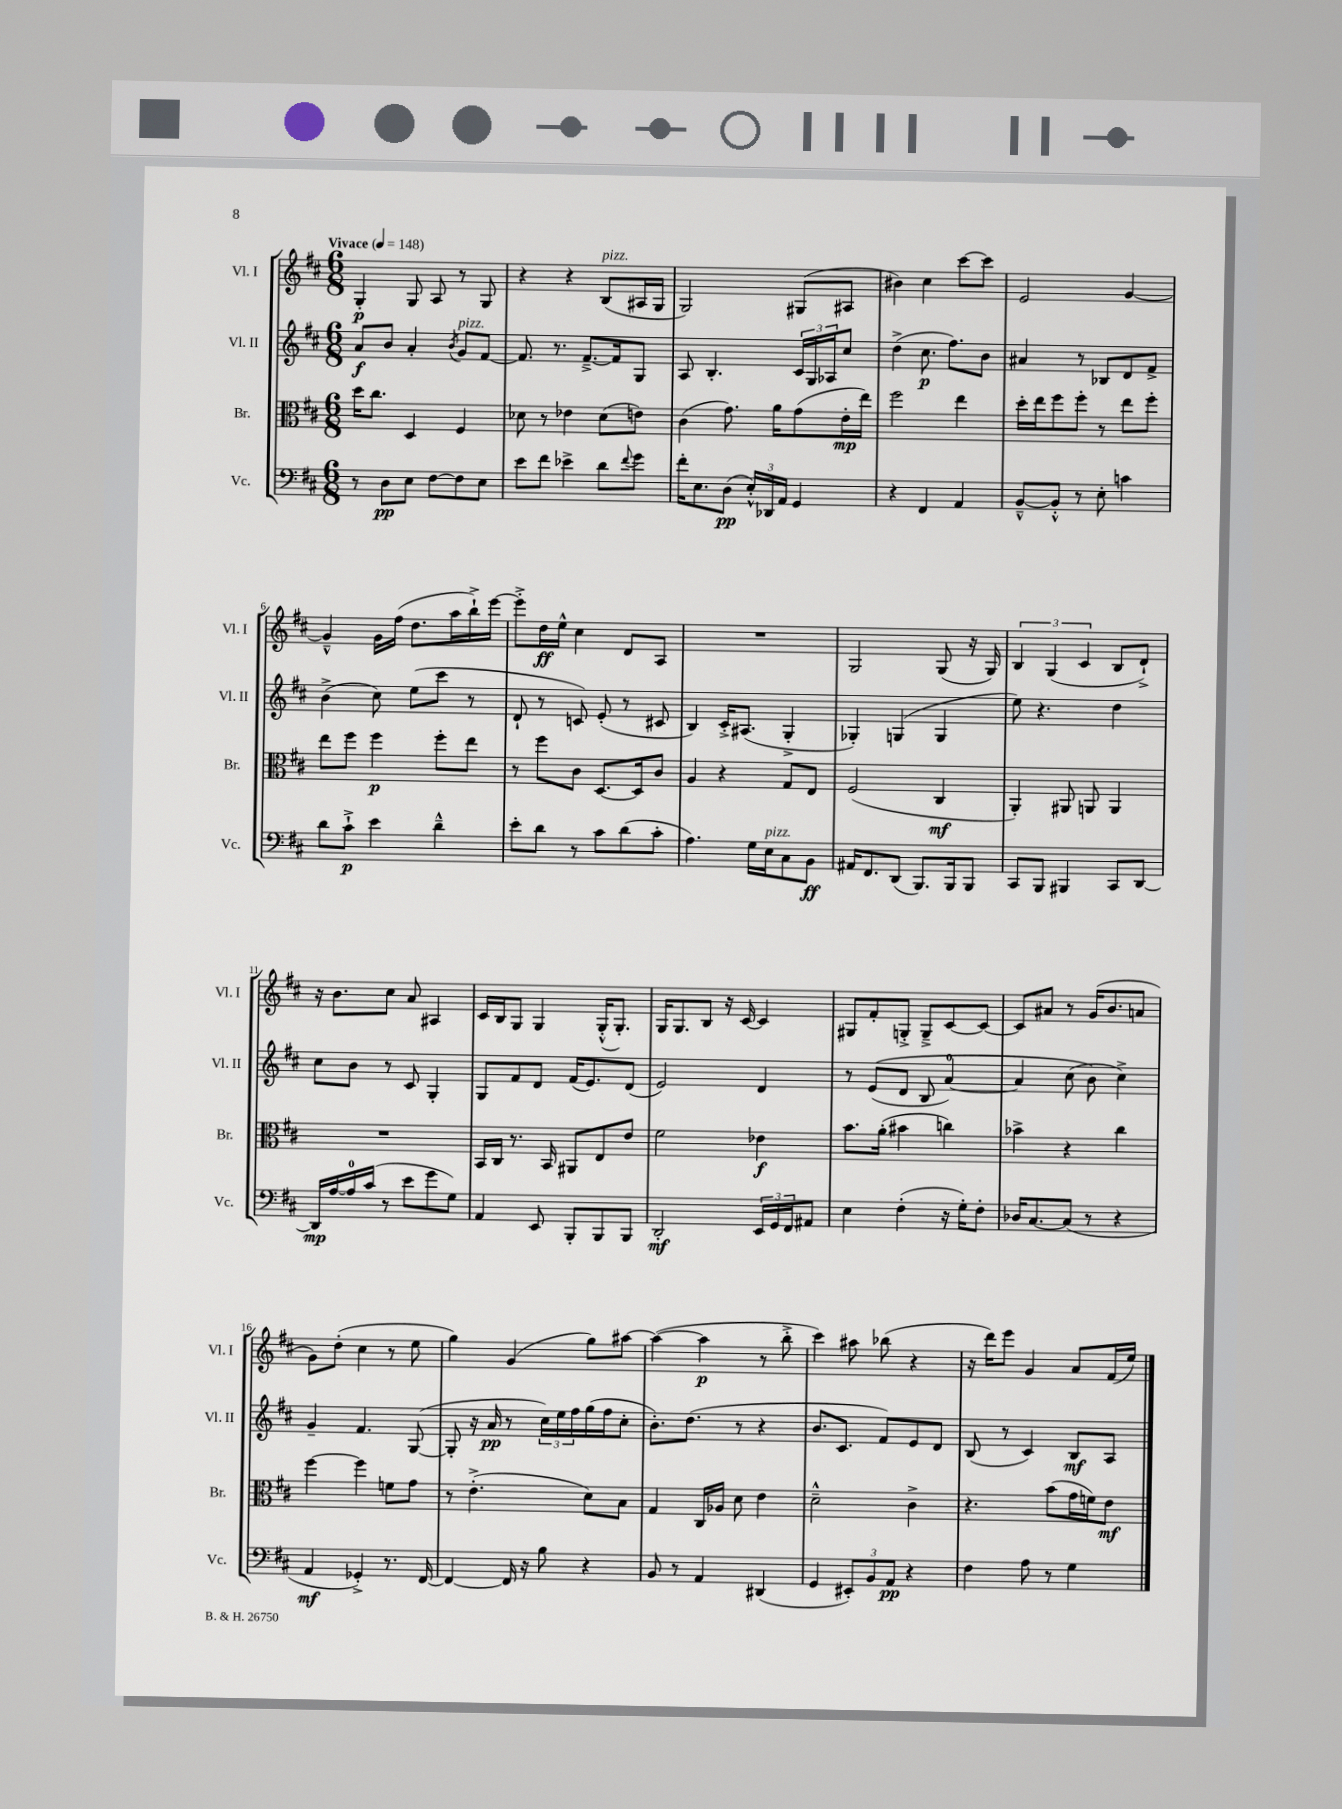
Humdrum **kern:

**kern	**dynam	**kern	**dynam	**kern	**dynam	**kern	**dynam
*part4	*part4	*part3	*part3	*part2	*part2	*part1	*part1
*staff4	*staff4	*staff3	*staff3	*staff2	*staff2	*staff1	*staff1
*I"Vc.	*	*I"Br.	*	*I"Vl. II	*	*I"Vl. I	*
*I'Vc.	*	*I'Br.	*	*I'Vl. II	*	*I'Vl. I	*
*clefF4	*	*clefC3	*	*clefG2	*	*clefG2	*
*k[f#c#]	*	*k[f#c#]	*	*k[f#c#]	*	*k[f#c#]	*
*M6/8	*	*M6/8	*	*M6/8	*	*M6/8	*
*MM148	*	*MM148	*	*MM148	*	*MM148	*
=1	=1	=1	=1	=1	=1	=1	=1
!	!	!	!	!	!	!LO:TX:a:B:t=Vivace	!
8r	.	16dd\KL	.	8a/L	f	4G'/	p
.	.	8.cc#\J	.	.	.	.	.
8D\L	pp	.	.	8b/J	.	.	.
8E\J	.	4D/	.	4a'/	.	8G/	.
[8F#\L	.	.	.	.	.	8A/	.
.	.	.	.	8qb/	.	.	.
!	!	!	!	!LO:TX:a:i:t=pizz.	!	!	!
8F#\]	.	4F#/	.	8g/L	.	8r	.
8E\J	.	.	.	[8f#/J	.	8G/	.
=2	=2	=2	=2	=2	=2	=2	=2
8e\L	.	8d-X\	.	8.f#/]	.	4r	.
8f#\J	.	8r	.	.	.	.	.
.	.	.	.	8.r	.	.	.
4e-X^\	.	4e-X\	.	.	.	4r	.
.	.	.	.	[8.f#~^/L	.	.	.
!	!	!	!	!	!	!LO:TX:a:i:t=pizz.	!
8d\L	.	(8d-\L	.	.	.	(8B/L	.
.	.	.	.	16f#/k]	.	.	.
8qqf#/	.	.	.	.	.	.	.
8g\J	.	8en\J)	.	8G/J	.	16A#X/L	.
.	.	.	.	.	.	16G/JJ	.
=3	=3	=3	=3	=3	=3	=3	=3
16f#'\KL	.	(4c#\	.	8A/	.	2G/)	.
8.E\	.	.	.	.	.	.	.
.	.	.	.	4.B'/	.	.	.
(8D\J	pp	8.g\)	.	.	.	.	.
24E'^^/LL)	.	.	.	.	.	.	.
24DD-X/	.	.	.	.	.	.	.
.	.	16a\KL	.	.	.	.	.
24AA/JJ	.	.	.	.	.	.	.
4GG/	.	(8g\	.	24c#/LL	.	(8G#X/L	.
.	.	.	.	24G/	.	.	.
.	.	.	.	24A-X/J	.	.	.
.	.	16e'\L	mp	8cc#/J	.	8A#X/J	.
.	.	16ee\JJ)	.	.	.	.	.
=4	=4	=4	=4	=4	=4	=4	=4
4r	.	2ff#\	.	(4dd^\	.	4b#X\)	.
4FF#/	.	.	.	8.cc#\	p	4cc#\	.
.	.	.	.	8.ff#\L)	.	.	.
4AA/	.	4ee\	.	.	.	[8ccc#\L	.
.	.	.	.	8b\J	.	8ccc#\J]	.
=5	=5	=5	=5	=5	=5	=5	=5
[8BB~^^/L	.	16dd'\LL	.	4a#X/	.	2e/	.
.	.	16ee\J	.	.	.	.	.
8BB'^^/J]	.	8ff#\	.	.	.	.	.
8r	.	8ff#'\J	.	8r	.	.	.
8E'\	.	8r	.	8B-X/L	.	.	.
4cn\	.	8ee\L	.	8d/	.	[4g/	.
.	.	8ff#'\J	.	8f#^/J	.	.	.
!!LO:LB:g=z
=6	=6	=6	=6	=6	=6	=6	=6
8d\L	.	8ee\L	.	(4b^\	.	4g~^^/]	.
8c#`^\J	p	8ff#\J	.	.	.	.	.
4e\	.	4ff#\	p	8cc#\)	.	16g\LL	.
.	.	.	.	.	.	(16ff#\JJ	.
.	.	.	.	(8ee\L	.	8.dd\L	.
4d~^^\	.	8ff#'\L	.	8ccc#\J	.	.	.
.	.	.	.	.	.	16aa\L	.
.	.	8ee\J	.	8r	.	16bb`^\)	.
.	.	.	.	.	.	[16eee\JJ	.
=7	=7	=7	=7	=7	=7	=7	=7
8e'\L	.	8r	.	8d`/	.	8eee'^\L]	.
8d\J	.	8ff#\L	.	8r	.	16dd\L	ff
.	.	.	.	.	.	16ee^^\JJ	.
8r	.	8c#\J	.	8cn/)	.	4cc#\	.
8c#\L	.	[8.D/L	.	(8e'/	.	.	.
(8d\	.	.	.	8r	.	8d/L	.
.	.	16D/k]	.	.	.	.	.
8c#'\J	.	8c#/J	.	8c#X/	.	8A/J	.
=8	=8	=8	=8	=8	=8	=8	=8
4.A\)	.	4A/	.	4B/)	.	2.r	.
.	.	4r	.	16c#'^/KL	.	.	.
.	.	.	.	(8.A#X/J	.	.	.
16G\LL	.	.	.	.	.	.	.
!LO:TX:a:i:t=pizz.	!	!	!	!	!	!	!
16E\J	.	.	.	.	.	.	.
8C#\	.	8G/L	.	4G'^/	.	.	.
8BB\J	ff	8E/J	.	.	.	.	.
=9	=9	=9	=9	=9	=9	=9	=9
16AA#X/KL	.	(2F#/	.	4G-X'/)	.	2G/	.
8.FF#/	.	.	.	.	.	.	.
(8DD/J	.	.	.	(4Gn/	.	.	.
8.BBB/L)	.	.	.	.	.	.	.
.	.	4C#/	mf	4G/	.	(8G/	.
16BBB/k	.	.	.	.	.	.	.
8BBB/J	.	.	.	.	.	16r	.
.	.	.	.	.	.	16G/)	.
=10	=10	=10	=10	=10	=10	=10	=10
8CC#/L	.	4AA'/)	.	8ee\)	.	6B/	.
8BBB/J	.	.	.	4.r	.	.	.
.	.	.	.	.	.	(6G/	.
4BBB#X/	.	8AA#X/	.	.	.	.	.
.	.	.	.	.	.	6c#/	.
.	.	8AAn/	.	.	.	.	.
8CC#/L	.	4AA/	.	4dd\	.	8B/L	.
[8DD/J	.	.	.	.	.	8d`^/J)	.
!!LO:LB:g=z
=11	=11	=11	=11	=11	=11	=11	=11
16DD/LL]	mp	2.r	.	8cc#\L	.	16r	.
[16A/	.	.	.	.	.	8.b\L	.
16A/]	.	.	.	8b\J	.	.	.
(16c#/JJ	.	.	.	.	.	.	.
8r	.	.	.	8r	.	8cc#\J	.
8e\L	.	.	.	8c#/	.	8a/	.
8g\	.	.	.	4G'/	.	4A#X/	.
8G\J)	.	.	.	.	.	.	.
=12	=12	=12	=12	=12	=12	=12	=12
4AA/	.	16BB/LL	.	8G/L	.	16c#/LL	.
.	.	16C#/JJ	.	.	.	16B/J	.
.	.	8.r	.	8f#/	.	8G/J	.
8EE/	.	.	.	8d/J	.	4G/	.
.	.	16BB/	.	.	.	.	.
8BBB'/L	.	8AA#X/L	.	(16f#/KL	.	.	.
.	.	.	.	8.e/)	.	.	.
8BBB/	.	8E/	.	.	.	(16G'^^/KL	.
.	.	.	.	.	.	8.G'/J)	.
8BBB/J	.	8e/J	.	(8d/J	.	.	.
=13	=13	=13	=13	=13	=13	=13	=13
2DD'/	mf	2f#\	.	2e/)	.	16G/KL	.
.	.	.	.	.	.	8.G/	.
.	.	.	.	.	.	8B/J	.
.	.	.	.	.	.	16r	.
.	.	.	.	.	.	[16c#/	.
24EE/LL	.	4e-X\	f	4d/	.	4c#/]	.
24GG/	.	.	.	.	.	.	.
24FF#/J	.	.	.	.	.	.	.
8AA#X/J	.	.	.	.	.	.	.
=14	=14	=14	=14	=14	=14	=14	=14
4E\	.	8.b\L	.	8r	.	8G#X/L	.
.	.	.	.	((8e/L	.	8f#'/	.
.	.	(16a'\Jk	.	.	.	.	.
(4F#'\	.	4b#X\	.	8d/J	.	8Gn'^/J	.
.	.	.	.	8B/	.	8G~^/L	.
16r	.	4ccn\)	.	[4a/)	.	[8c#/	.
16G'\KL)	.	.	.	.	.	.	.
8F#'\J	.	.	.	.	.	8c#/J_	.
=15	=15	=15	=15	=15	=15	=15	=15
16D-X/KL	.	4b-X^\	.	4a/]	.	8c#/L]	.
[8.C#/	.	.	.	.	.	.	.
.	.	.	.	.	.	8a#X/J	.
(8C#/J]	.	4r	.	(8cc#\	.	8r	.
8r	.	.	.	8b\)	.	(16g/KL	.
.	.	.	.	.	.	8.b/	.
4r	.	4cc#\	.	4cc#^\)	.	.	.
.	.	.	.	.	.	8an/J	.
!!LO:LB:g=z
=16	=16	=16	=16	=16	=16	=16	=16
4AA/	mf	[4ff#\	.	4g~/	.	8g\L)	.
.	.	.	.	.	.	(8dd'\J	.
4GG-X'^/)	.	4ff#\]	.	4.f#/	.	4cc#\	.
8.r	.	8fn\L	.	.	.	8r	.
.	.	8g\J	.	([8G/	.	8ee\	.
[16FF#/	.	.	.	.	.	.	.
=17	=17	=17	=17	=17	=17	=17	=17
4FF#/_	.	8r	.	8G'/]	.	4gg\)	.
.	.	(4.e'^\	.	16r	.	.	.
.	.	.	.	16a/	pp	.	.
16FF#/]	.	.	.	8r	.	(4g/	.
16r	.	.	.	.	.	.	.
8B\	.	.	.	24cc#\LL)	.	.	.
.	.	.	.	24ee\	.	.	.
.	.	.	.	24ff#\	.	.	.
4r	.	8d\L)	.	(16gg\	.	8gg\L)	.
.	.	.	.	16ff#\J	.	.	.
.	.	8B\J	.	8cc#'\J	.	[8aa#X\J	.
=18	=18	=18	=18	=18	=18	=18	=18
8BB/	.	4G/	.	8.b'\L)	.	(4aa#\_	.
8r	.	.	.	.	.	.	.
.	.	.	.	(8.dd\J	.	.	.
4AA/	.	16C#/LL	.	.	.	4aa#\]	p
.	.	16A-X/JJ	.	.	.	.	.
.	.	8d\	.	8r	.	.	.
(4DD#X/	.	4e\	.	4r	.	8r	.
.	.	.	.	.	.	8bb'^\	.
=19	=19	=19	=19	=19	=19	=19	=19
4GG/	.	2d~^^\	.	8.b/L	.	4ccc#\)	.
.	.	.	.	8.c#/J	.	.	.
12EE#X'/L)	.	.	.	.	.	8aa#X\	.
12BB/	.	.	.	.	.	.	.
.	.	.	.	8f#/L)	.	(8bb-X\	.
12AA/J	pp	.	.	.	.	.	.
4r	.	4c#^\	.	8e/	.	4r	.
.	.	.	.	8d/J	.	.	.
=20	=20	=20	=20	=20	=20	=20	=20
4F#\	.	4.r	.	(8B/	.	16r	.
.	.	.	.	.	.	16ddd\KL)	.
.	.	.	.	8r	.	8eee\J	.
8A\	.	.	.	4c#/)	.	4g/	.
8r	.	(8b\L	.	.	.	.	.
4G\	.	16g\L	.	8B/L	mf	8a/L	.
.	.	16fn\J)	.	.	.	.	.
.	.	8e\J	mf	8A/J	.	(16f#/L	.
.	.	.	.	.	.	16ee/JJ)	.
==	==	==	==	==	==	==	==
*-	*-	*-	*-	*-	*-	*-	*-
